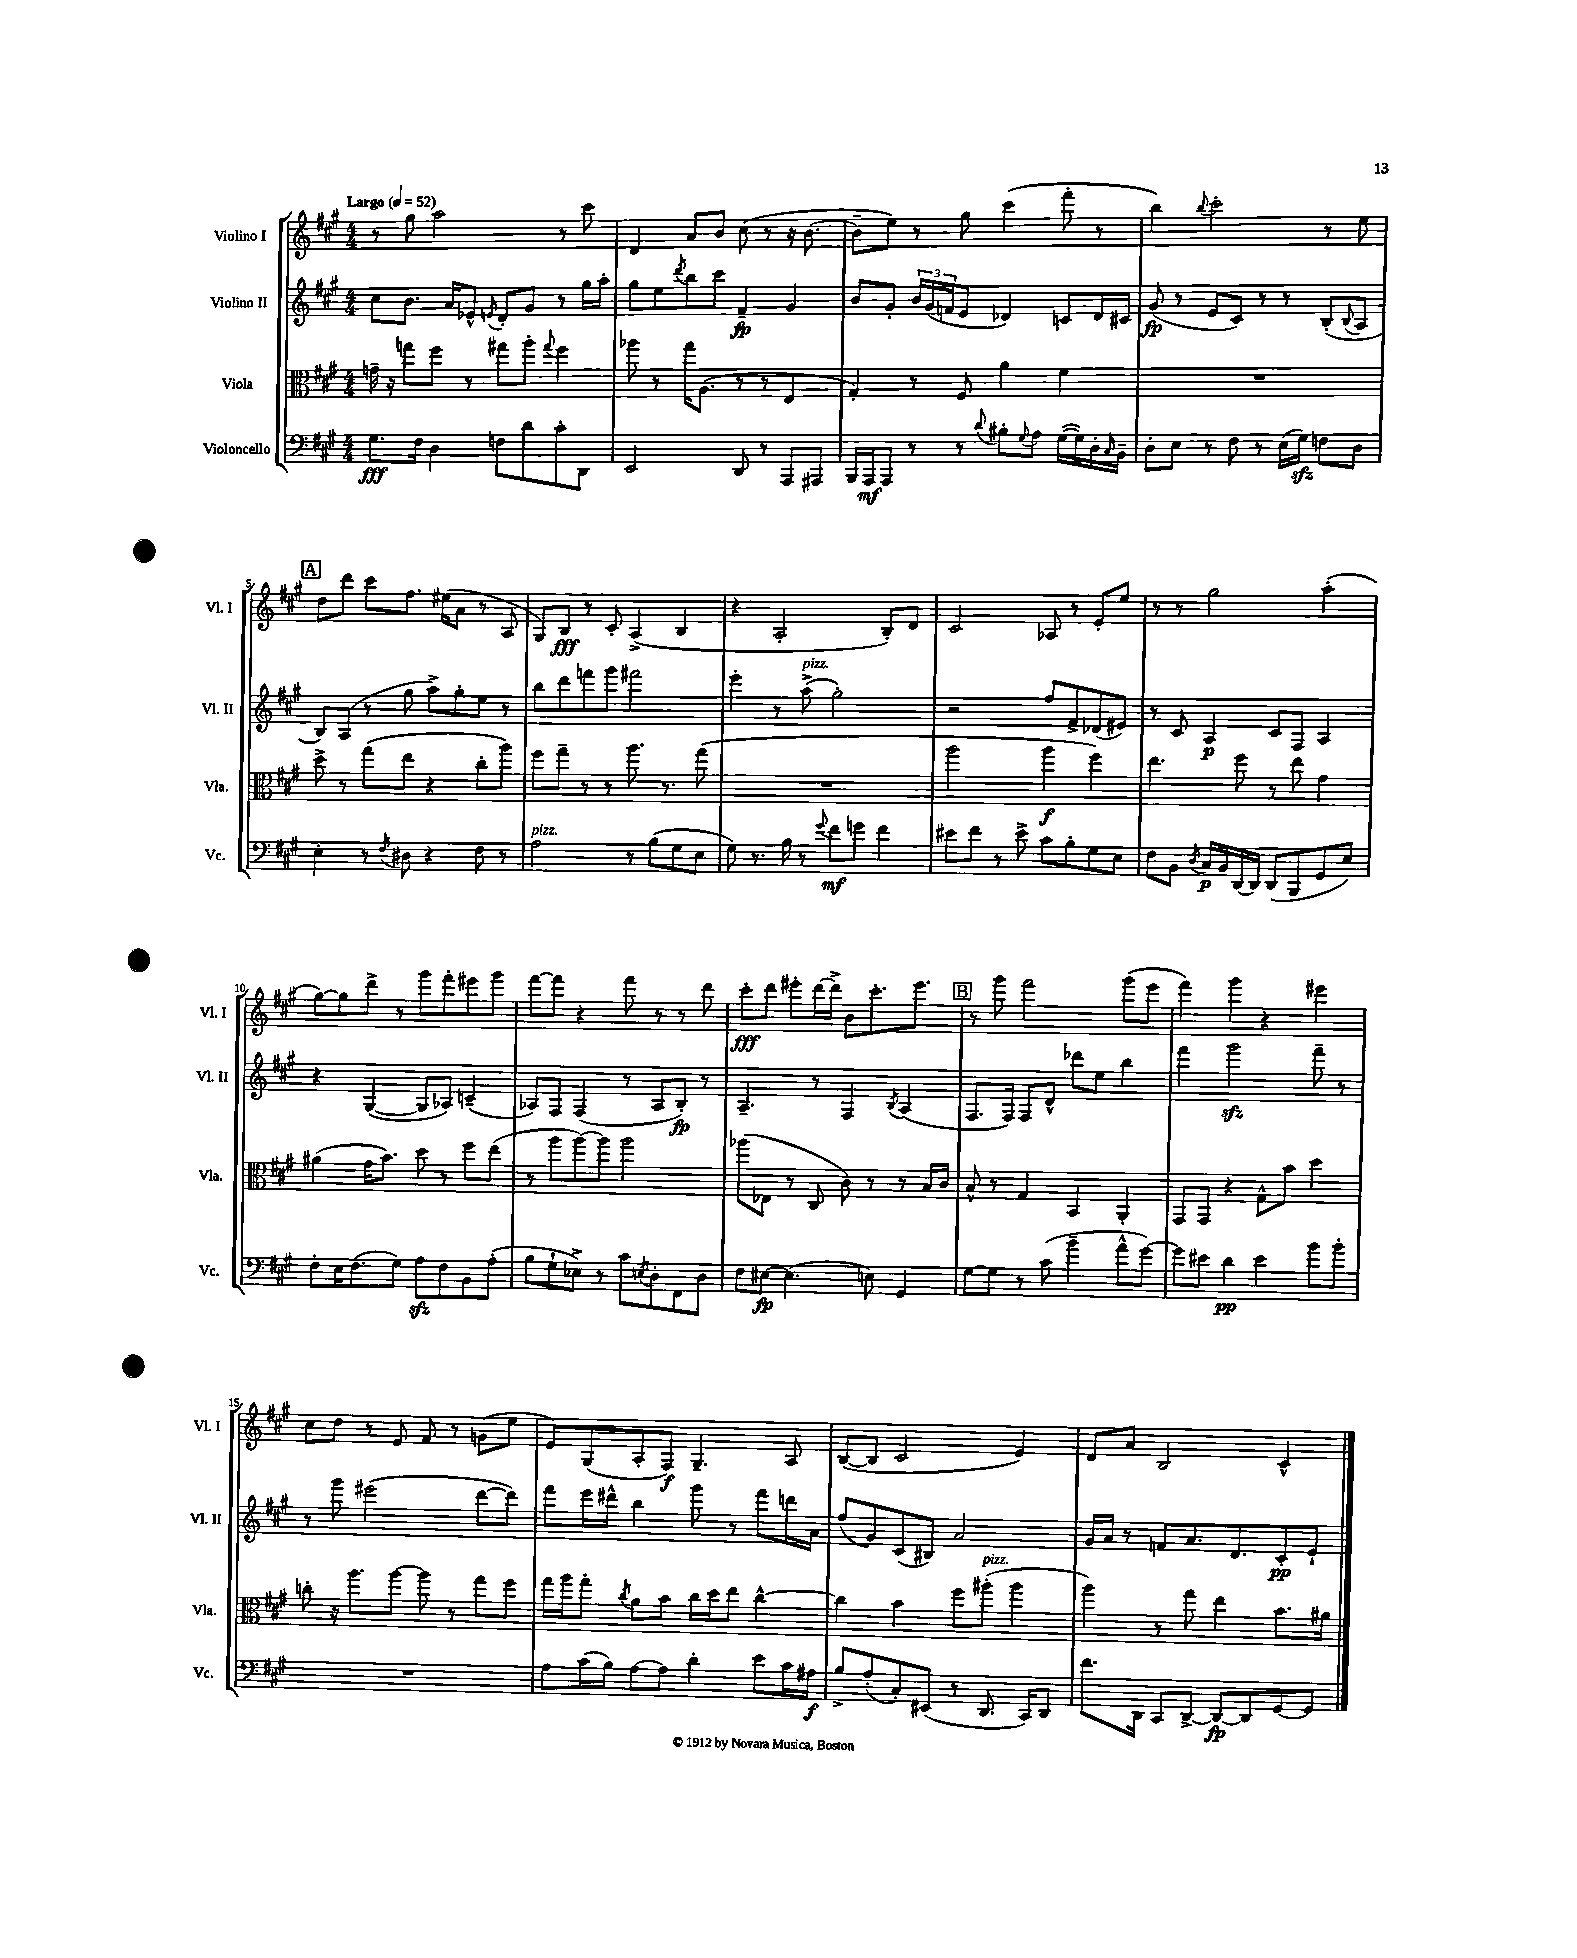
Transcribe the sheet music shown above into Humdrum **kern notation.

**kern	**kern	**kern	**kern
*staff4	*staff3	*staff2	*staff1
*clefF4	*clefC3	*clefG2	*clefG2
*k[f#c#g#]	*k[f#c#g#]	*k[f#c#g#]	*k[f#c#g#]
*M4/4	*M4/4	*M4/4	*M4/4
*MM52	*MM52	*MM52	*MM52
8.G#	16g~	8cc#	8r
.	16r	.	.
.	8gg	8.b	8gg#
16F#	.	.	.
4D	8ff#	.	2aa
.	.	16a	.
.	8r	8e-^^	.
.	.	8qe	.
8F	8gg#	8d'	.
8d	8aa'	8g#	.
.	8qqgg#	.	.
8c#'	4ff#	8r	8r
8DD	.	16gg#	8ccc#
.	.	16aa'	.
=	=	=	=
2EE	8aa-	8gg#	4d
.	8r	8ee	.
.	.	8qddd	.
.	16gg#	8bb	8a
.	(8.A	.	.
.	.	8ccc#	8b
8DD	8r	4f#~	(8cc#
8r	8r	.	8r
8AAA	4E	4g#	16r
.	.	.	[8.b
8AAA#	.	.	.
=	=	=	=
16BBB	4G#')	8b	8b~]
16AAA	.	.	.
8AAA	.	8g#'	8ee)
8r	8r	24b	8r
.	.	(24g#	.
.	.	24f	.
8r	8F#	8e	8gg#
8qqd	.	.	.
8B#'	4a	4d-)	(4ccc#
8qqG#	.	.	.
8A	.	.	.
([16G#	4f#	8c	8fff#'
16G#])	.	.	.
16D'	.	16d-	8r
16qqC#	.	.	.
16BB~	.	16c#	.
=	=	=	=
8D'	1r	(8g#	4bb)
8E	.	8r	.
.	.	.	8qqbb
8r	.	8e	2ccc#'
8F#	.	8c#)	.
8r	.	8r	.
(16E	.	8r	.
16G#)	.	.	.
8F	.	(8B'	8r
.	.	8qqB	.
8D	.	8A	8ee
=	=	=	=
4E'	8dd^	8B)	8dd
.	8r	(8A	8ddd
8r	(8gg#	8r	8ccc#
8qF#	.	.	.
8D#	8ee	8gg#	8.ff#
4r	4r	8aa^)	.
.	.	.	(16ee#
.	.	8gg#'	8a
8F#	8cc#'	8ee	8r
8r	8aa)	8r	8A
=	=	=	=
2A	8ff#	8bb	8G#)
.	8gg#~	8ddd	8B
.	8r	8fff	8r
.	8r	8ggg#	8c#'
8r	8.aa	2fff#	(4A^
(8B	.	.	.
.	8.r	.	.
8G#	.	.	4B
8E	(8gg#	.	.
=	=	=	=
8G#)	1r	4eee'	4r
8.r	.	.	.
.	.	8r	2A'
16B	.	.	.
8r	.	(8aa^	.
8qqg#	.	.	.
8f#	.	2gg#')	.
8g	.	.	.
4f#	.	.	8B')
.	.	.	8d
=	=	=	=
8e#	2aa	2r	2c#
8f#	.	.	.
8r	.	.	.
8e#^	.	.	.
8c#	4aa	8ff#	8A-
8B'	.	8f#^	8r
8G#	4ff#)	(8d-	8e'
8E	.	8e#)	8ee
=	=	=	=
8F#	4.ee	8r	8r
8BB	.	8c#	8r
8qD	.	.	.
16C#	.	4A	2gg#
16BB	.	.	.
[16DD	8ff#	.	.
16DD]	.	.	.
(8DD	8r	8c#	.
8BBB	8ee	8F#	.
8GG#	4g#	4A	(4aa'
8E)	.	.	.
=	=	=	=
8F#'	(4a#	4r	[8gg#)
16E	.	.	8gg#]
(8.F#	.	.	.
.	16g#	([4G#	8ddd^
.	8.b)	.	.
8G#)	.	.	8r
8A	8dd	8G#]	8ggg#
8F#	8r	8A-)	8fff#'
8BB	8ff#	(4c~	8eee#
(8A'	(8ee	.	8ggg#
=	=	=	=
8B	8r	8A-)	[8fff#
8G#`	8aa	8F#	8fff#]
8E-^)	[8aa)	(4F#	4r
8r	8aa]	.	.
8c#	2aa	8r	8fff#
8qE	.	.	.
8D'	.	8A-	8r
8FF#	.	8B')	8r
8D	.	8r	8ddd
=	=	=	=
8F#	(8aa-	4.A~	8ccc#'
[8E#	8E-	.	8ddd
(4.E#]	8r	.	8eee#'
.	8C#	8r	[16ddd
.	.	.	16ddd^]
.	8c#)	4F#	8b
8E)	8r	.	8.ccc#'
.	.	8qB	.
4GG#	8r	(4A	.
.	.	.	8.eee#
.	16B	.	.
.	16c#	.	.
=	=	=	=
[8G#	8B^^	8.F#	8r
8G#]	8r	.	8ggg#
.	.	16F#)	.
8r	4G#	8F#	2fff#
(8c#	.	8d^^	.
4b~	4BB	8ddd-	.
.	.	8ee	.
8a^^	4AA'	4bb	(8ggg#
[8g#)	.	.	8eee
=	=	=	=
8g#]	8GG#	4fff#	4fff#)
8e#	8GG#	.	.
4d	4r	2ggg#	4ggg#
4e#	8G#^^	.	4r
.	8b	.	.
8b	4dd	8fff#~	4eee#
8b'	.	8r	.
=	=	=	=
1r	8cc'	8r	8cc#
.	16r	8ggg#	8dd
.	8.aa	.	.
.	.	(2eee#	8r
.	[8aa	.	8e
.	8aa]	.	8f#
.	8r	.	8r
.	8gg#	[8ddd	(8g
.	8ff#	8ddd])	8ee
=	=	=	=
8A	16gg#	8fff#	8e)
.	16aa	.	.
(16c#	8gg#'	16eee	(8G#
16B)	.	16ddd#^^	.
.	8qcc#	.	.
[8A	8a	4bb	8A'
8A]	8b	.	8F#)
4d'	16cc#	8ggg#	4.G#~
.	16dd	.	.
.	8ee	8r	.
8e	[4cc#^^	8fff#	.
16c#	.	16ddd	8A
16A#	.	16a	.
=	=	=	=
8B^	4cc#]	(8ff#	([8B
(8A'	.	8g#)	8B]
8C#')	4b	(8c#	2c#
(8EE#	.	8B#)	.
8r	8ff#	2a	.
8.DD	(8aa#'	.	.
.	4aa#	.	4e)
16CC#)	.	.	.
8DD	.	.	.
=	=	=	=
8.f#	4aa)	16g#	8d
.	.	16a	.
.	.	8r	8a
16DD	.	.	.
8CC#	8r	8f	2B
[8DD^	8gg#	8.a	.
8DD_	4ee	.	.
.	.	8.d	.
8DD]	.	.	.
[8GG#	8.b	8c#'	4c#^^
8GG#]	.	8e`	.
.	16a#	.	.
==	==	==	==
*-	*-	*-	*-
